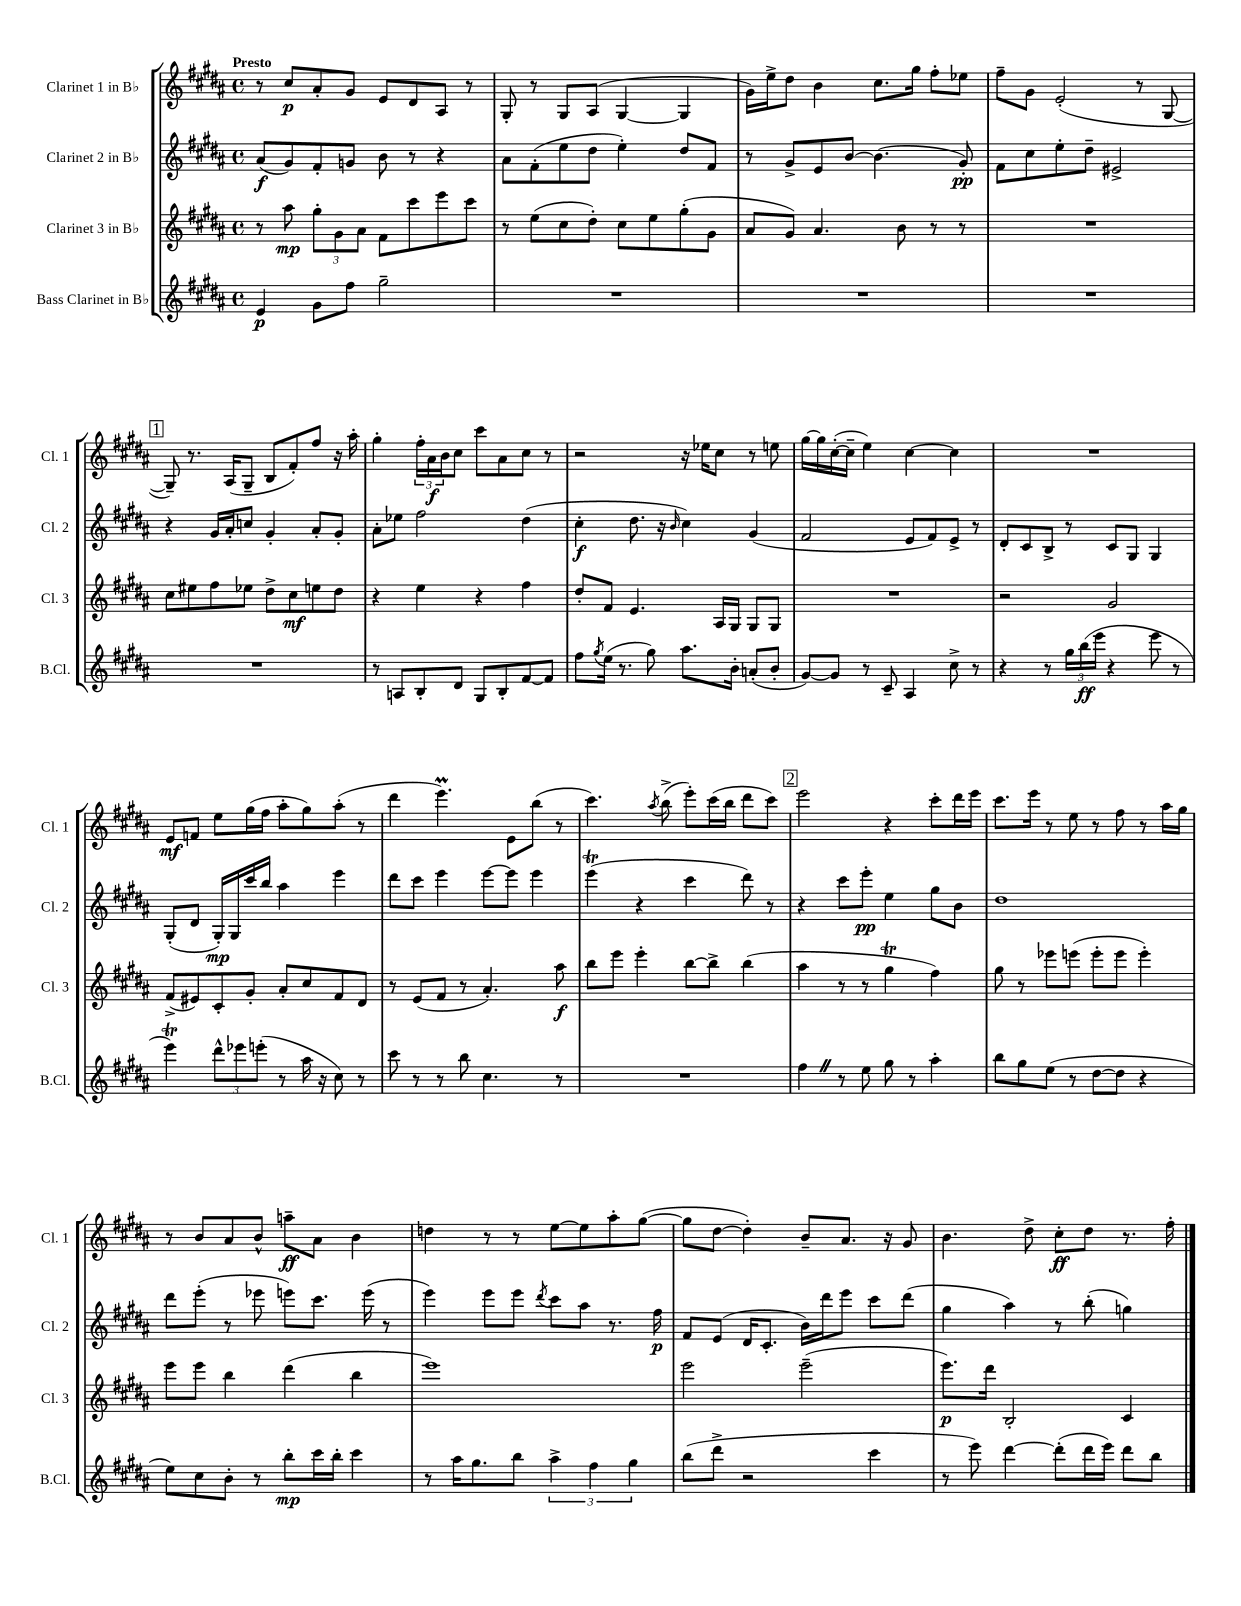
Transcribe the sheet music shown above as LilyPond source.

<<
\new StaffGroup <<
\new Staff = "s0" \with { instrumentName = "Clarinet 1 in Bb" shortInstrumentName = "Cl. 1" } {
    \clef treble \key b \major \defaultTimeSignature \time 4/4 \tempo "Presto"
    r8 cis''8\p ais'8-. gis'8 e'8 dis'8 ais8 r8 |
    gis8-. r8 gis8 ais8( gis4~ gis4 |
    gis'16) e''16-> dis''8 b'4 cis''8. gis''16 fis''8-. ees''8 |
    fis''8-- gis'8 e'2-.( r8 gis8~ |
    \mark \markup { \box "1" } gis8--) r8. ais16( gis8-- b8 fis'8-.) fis''8 r16 ais''16-. |
    gis''4-. \tuplet 3/2 { fis''16-. ais'16\f b'16 } cis''8 cis'''8 ais'8 cis''8 r8 |
    r2 r16 ees''16 cis''8 r8 e''8 |
    gis''16~ gis''16 cis''16~-.( cis''16-- e''4) cis''4~ cis''4 |
    R1 |
    e'8\mf f'8 e''8 gis''16( fis''16 ais''8-. gis''8) ais''8-.( r8 |
    dis'''4 e'''4.\prall) e'8 b''8( r8 |
    cis'''4.) \acciaccatura { ais''8 } b''8->( e'''8-.) cis'''16( b''16 dis'''8 cis'''8) |
    \mark \markup { \box "2" } e'''2 r4 cis'''8-. dis'''16 e'''16 |
    cis'''8. e'''16 r8 e''8 r8 fis''8 r8 ais''16 gis''16 |
    r8 b'8 ais'8 b'8-^ a''8--\ff ais'8 b'4 |
    d''4 r8 r8 e''8~ e''8 ais''8-. gis''8~( |
    gis''8 dis''8~ dis''4-.) b'8-- ais'8. r16 gis'8 |
    b'4. dis''8-> cis''8-.\ff dis''8 r8. fis''16-. \bar "|." |
}
\new Staff = "s1" \with { instrumentName = "Clarinet 2 in Bb" shortInstrumentName = "Cl. 2" } {
    \clef treble \key b \major \defaultTimeSignature \time 4/4
    ais'8\f( gis'8) fis'8-. g'8 b'8 r8 r4 |
    ais'8 fis'8-.( e''8 dis''8 e''4-.) dis''8 fis'8 |
    r8 gis'8-> e'8 b'8~ b'4.( gis'8-.\pp) |
    fis'8 cis''8 e''8-. dis''8-- eis'2-> |
    \mark \markup { \box "1" } r4 gis'16 ais'16-. c''8 gis'4-. ais'8-. gis'8-. |
    ais'8-. ees''8 fis''2 dis''4( |
    cis''4-.\f dis''8. r16 \grace { b'16 } cis''4) gis'4( |
    fis'2 e'8 fis'8) e'8-> r8 |
    dis'8-. cis'8 b8-> r8 cis'8 gis8 gis4 |
    gis8-.( dis'8 gis16-.\mp) gis16 cis'''16 b''16 ais''4 e'''4 |
    dis'''8 cis'''8 e'''4 e'''8~ e'''8 e'''4 |
    e'''4\trill( r4 cis'''4 dis'''8) r8 |
    \mark \markup { \box "2" } r4 cis'''8 e'''8-.\pp e''4 gis''8 b'8 |
    dis''1 |
    dis'''8 e'''8-.( r8 ees'''8 e'''8) cis'''8. e'''16( r8 |
    e'''4) e'''8 e'''8 \acciaccatura { dis'''8 } cis'''8 ais''8 r8. fis''16\p |
    fis'8 e'8( dis'16 cis'8.-. b'16) dis'''16 e'''8 cis'''8 dis'''8( |
    gis''4 ais''4) r8 b''8-.( g''4) \bar "|." |
}
\new Staff = "s2" \with { instrumentName = "Clarinet 3 in Bb" shortInstrumentName = "Cl. 3" } {
    \clef treble \key b \major \defaultTimeSignature \time 4/4
    r8 ais''8\mp \tuplet 3/2 { gis''8-. gis'8 ais'8 } fis'8 cis'''8 e'''8 cis'''8 |
    r8 e''8( cis''8 dis''8-.) cis''8 e''8 gis''8-.( gis'8 |
    ais'8 gis'8) ais'4. b'8 r8 r8 |
    R1 |
    \mark \markup { \box "1" } cis''8 eis''8 fis''8 ees''8 dis''8-> cis''8\mf e''8 dis''8 |
    r4 e''4 r4 fis''4 |
    dis''8-. fis'8 e'4. ais16 gis16 gis8 gis8 |
    R1 |
    r2 gis'2 |
    fis'8->( eis'8) cis'8-. gis'8-. ais'8-. cis''8 fis'8 dis'8 |
    r8 e'8( fis'8 r8 ais'4.-.) ais''8\f |
    b''8 e'''8 e'''4-. b''8~ b''8-> b''4( |
    \mark \markup { \box "2" } ais''4 r8 r8 gis''4\trill fis''4) |
    gis''8 r8 ees'''8 e'''8( e'''8-. e'''8 e'''4-.) |
    e'''8 e'''8 b''4 dis'''4( b''4 |
    e'''1) |
    e'''2 e'''2--( |
    e'''8.\p) dis'''16 b2-. cis'4 \bar "|." |
}
\new Staff = "s3" \with { instrumentName = "Bass Clarinet in Bb" shortInstrumentName = "B.Cl." } {
    \clef treble \key b \major \defaultTimeSignature \time 4/4
    e'4\p gis'8 fis''8 gis''2-- |
    R1 |
    R1 |
    R1 |
    \mark \markup { \box "1" } R1 |
    r8 a8 b8-. dis'8 gis8 b8-. fis'8~ fis'8 |
    fis''8 \acciaccatura { gis''8 } e''16( r8. gis''8) ais''8. b'16-. a'8-.( b'8-. |
    gis'8~) gis'8 r8 cis'8-- ais4 cis''8-> r8 |
    r4 r8 \tuplet 3/2 { gis''16 b''16\ff( e'''16 } r4 e'''8 r8 |
    e'''4\trill) \tuplet 3/2 { dis'''8-^ ees'''8 e'''8-.( } r8 ais''16 r16 cis''8) r8 |
    cis'''8 r8 r8 b''8 cis''4. r8 |
    R1 |
    \mark \markup { \box "2" } fis''4 \once \override BreathingSign.text = \markup { \musicglyph "scripts.caesura.straight" } \breathe r8 e''8 gis''8 r8 ais''4-. |
    b''8 gis''8 e''8( r8 dis''8~ dis''8 r4 |
    e''8) cis''8 b'8-. r8 b''8-.\mp cis'''16 b''16-. cis'''4 |
    r8 ais''16 gis''8. b''8 \tuplet 3/2 { ais''4-> fis''4 gis''4 } |
    b''8( dis'''8-> r2 cis'''4 |
    r8 e'''8) dis'''4~ dis'''8-.( dis'''16 e'''16) dis'''8 b''8 \bar "|." |
}
>>
>>
\layout { \context { \Score \remove "Bar_number_engraver" } }
